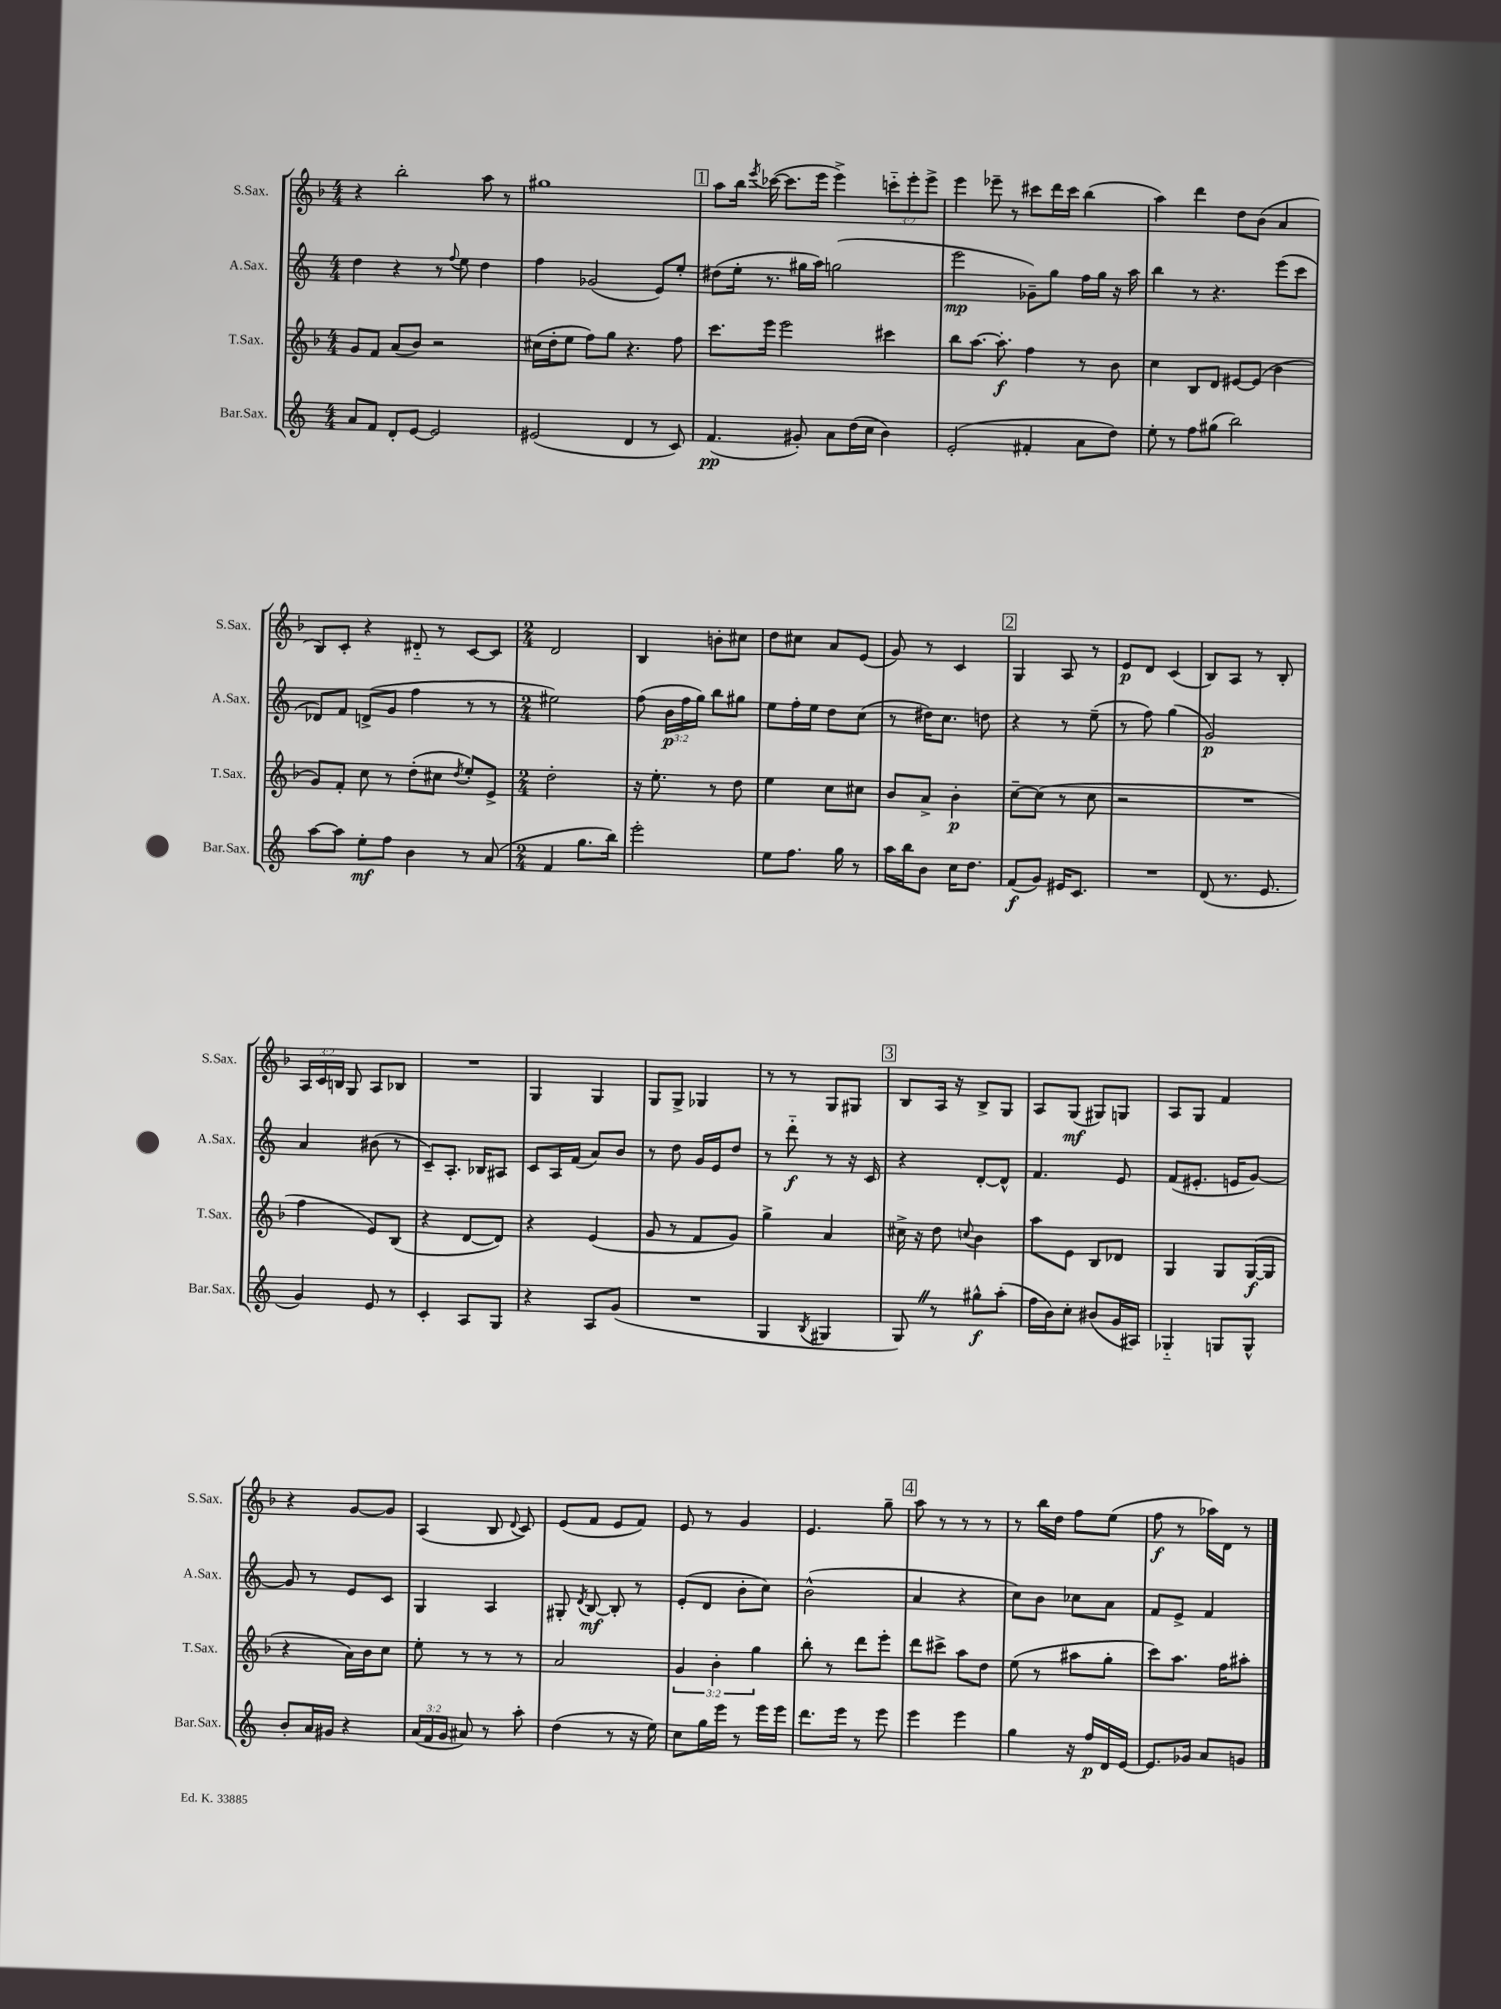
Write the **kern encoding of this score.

**kern	**dynam	**kern	**dynam	**kern	**dynam	**kern	**dynam
*part4	*part4	*part3	*part3	*part2	*part2	*part1	*part1
*staff4	*staff4	*staff3	*staff3	*staff2	*staff2	*staff1	*staff1
*I"Bar.Sax.	*	*I"T.Sax.	*	*I"A.Sax.	*	*I"S.Sax.	*
*I'Bar.Sax.	*	*I'T.Sax.	*	*I'A.Sax.	*	*I'S.Sax.	*
*clefG2	*	*clefG2	*	*clefG2	*	*clefG2	*
*k[]	*	*k[b-]	*	*k[]	*	*k[b-]	*
*M4/4	*	*M4/4	*	*M4/4	*	*M4/4	*
=98	=98	=98	=98	=98	=98	=98	=98
8a/L	.	8g/L	.	4dd\	.	4r	.
8f/J	.	8f/J	.	.	.	.	.
8d'/L	.	(8a/L	.	4r	.	2bb-'\	.
[8e/J	.	8b-/J)	.	.	.	.	.
2e/]	.	2r	.	8r	.	.	.
.	.	.	.	8qqff/	.	.	.
.	.	.	.	8ee\	.	.	.
.	.	.	.	4dd\	.	8aa\	.
.	.	.	.	.	.	8r	.
=99	=99	=99	=99	=99	=99	=99	=99
(2e#X/	.	(16cc#X\LL	.	4ff\	.	1gg#X	.
.	.	16dd'\J	.	.	.	.	.
.	.	8ee\J	.	.	.	.	.
.	.	8ff\L)	.	(2g-X/	.	.	.
.	.	8gg\J	.	.	.	.	.
4d/	.	4.r	.	.	.	.	.
8r	.	.	.	8e/L)	.	.	.
8c/)	.	8ff\	.	8ee'/J	.	.	.
!!LO:REH:place=s1:t=1
=100	=100	=100	=100	=100	=100	=100	=100
(4.f/	pp	8.ccc\L	.	(8dd#X\L	.	8aa\L	.
.	.	.	.	16ee'\Jk	.	16bb-\Jk	.
.	.	.	.	.	.	8qeee/	.
.	.	16eee\Jk	.	8.r	.	([16ccc-X\	.
.	.	2eee\	.	.	.	8.ccc-\L]	.
8g#X'/)	.	.	.	16gg#X\LL	.	.	.
.	.	.	.	16aa\JJ)	.	16eee\Jk	.
8a\L	.	.	.	(2ggn\	.	4eee^\)	.
(16dd\L	.	.	.	.	.	.	.
16cc\JJ	.	.	.	.	.	.	.
4b\)	.	4ccc#X\	.	.	.	12cccn\L	.
.	.	.	.	.	.	12eee'\	.
.	.	.	.	.	.	12eee^\J	.
=101	=101	=101	=101	=101	=101	=101	=101
(2e'/	.	8bb-\L	.	2eee\	mp	4eee\	.
.	.	[8.aa\J	.	.	.	.	.
.	.	.	.	.	.	8eee-X~\	.
.	.	8.aa'\]	f	.	.	.	.
.	.	.	.	.	.	8r	.
4f#X'/	.	4ff\	.	8g-X~\L)	.	8ccc#X\L	.
.	.	.	.	8gg\J	.	16ddd\L	.
.	.	.	.	.	.	16ccc#\JJ	.
8a\L	.	8r	.	16ff\LL	.	(4bb-\	.
.	.	.	.	16gg\JJ	.	.	.
8dd\J)	.	8b-\	.	16r	.	.	.
.	.	.	.	16aa\	.	.	.
=102	=102	=102	=102	=102	=102	=102	=102
8ee'\	.	4cc\	.	4bb\	.	4aa\)	.
8r	.	.	.	.	.	.	.
8ff\L	.	8B-/L	.	8r	.	4ddd\	.
(8gg#X\J	.	8d/J	.	4.r	.	.	.
2bb\)	.	[8e#X/L	.	.	.	8dd\L	.
.	.	(8e#/J]	.	.	.	(8b-\J	.
.	.	4b-\	.	(8eee\L	.	4a/	.
.	.	.	.	8ccc\J	.	.	.
!!LO:LB:g=z
=103	=103	=103	=103	=103	=103	=103	=103
[8aa\L	.	8g/L)	.	8d-X/L)	.	8B-/L)	.
8aa\J]	.	8f'/J	.	8f/J	.	8c'/J	.
8ee'\L	mf	8cc\	.	(8dn^/L	.	4r	.
8ff\J	.	8r	.	8g/J	.	.	.
4b\	.	(8dd'\L	.	4ff\	.	8d#X/	.
.	.	8cc#X\J	.	.	.	8r	.
.	.	8qdd/	.	.	.	.	.
8r	.	8ee'/L)	.	8r	.	[8c/L	.
(8a/	.	8e^/J	.	8r	.	8c/J]	.
=104	=104	=104	=104	=104	=104	=104	=104
*M2/4	*	*M2/4	*	*M2/4	*	*M2/4	*
4f/	.	2dd'\	.	2ee#X\)	.	2d/	.
8.gg\L	.	.	.	.	.	.	.
16bb\Jk)	.	.	.	.	.	.	.
=105	=105	=105	=105	=105	=105	=105	=105
2eee'\	.	16r	.	(8ff\	.	4B-/	.
.	.	8.ee'\	.	.	.	.	.
.	.	.	.	24b\LL	p	.	.
.	.	.	.	24ff\	.	.	.
.	.	.	.	24gg\JJ)	.	.	.
.	.	8r	.	8bb\L	.	8bn'\L	.
.	.	8dd\	.	8gg#X\J	.	8cc#X\J	.
=106	=106	=106	=106	=106	=106	=106	=106
8ee\L	.	4ee\	.	8ee\L	.	8dd\L	.
8.ff\J	.	.	.	16ff'\L	.	8cc#X\J	.
.	.	.	.	16ee\JJ	.	.	.
.	.	8cc\L	.	8dd\L	.	8a/L	.
16gg\	.	.	.	.	.	.	.
8r	.	8cc#X\J	.	(8cc\J	.	(8e/J	.
=107	=107	=107	=107	=107	=107	=107	=107
16aa\LL	.	8b-/L	.	8r	.	8g/)	.
16bb\J	.	.	.	.	.	.	.
8b\J	.	8a^/J	.	16dd#X\KL)	.	8r	.
.	.	.	.	8.cc\J	.	.	.
16cc\KL	.	4b-'\	p	.	.	4c/	.
8.dd\J	.	.	.	.	.	.	.
.	.	.	.	8ddn\	.	.	.
!!LO:REH:place=s1:t=2
=108	=108	=108	=108	=108	=108	=108	=108
(8f/L	f	[8cc~\L	.	4r	.	4G/	.
8g/J)	.	(8cc\J]	.	.	.	.	.
16e#X/KL	.	8r	.	8r	.	8A/	.
8.c/J	.	.	.	.	.	.	.
.	.	8cc\	.	(8ee~\	.	8r	.
=109	=109	=109	=109	=109	=109	=109	=109
2r	.	2r	.	8r	.	8e/L	p
.	.	.	.	8ff\)	.	8d/J	.
.	.	.	.	(4gg\	.	(4c/	.
=110	=110	=110	=110	=110	=110	=110	=110
(8d/	.	2r	.	2g/)	p	8B-/L)	.
8.r	.	.	.	.	.	8A/J	.
.	.	.	.	.	.	8r	.
8.e/	.	.	.	.	.	.	.
.	.	.	.	.	.	8B-'/	.
!!LO:LB:g=z
=111	=111	=111	=111	=111	=111	=111	=111
4g/)	.	4ff\	.	4a/	.	24A/LL	.
.	.	.	.	.	.	24c/	.
.	.	.	.	.	.	24Bn/JJ	.
.	.	.	.	.	.	8G/	.
8e/	.	8e/L)	.	(8b#X\	.	8A/L	.
8r	.	(8B-/J	.	8r	.	8B-X/J	.
=112	=112	=112	=112	=112	=112	=112	=112
4c'/	.	4r	.	8c~/L)	.	2r	.
.	.	.	.	8.A'/J	.	.	.
8A/L	.	[8d/L	.	.	.	.	.
.	.	.	.	16B-X/KL	.	.	.
8G/J	.	8d/J])	.	8A#X/J	.	.	.
=113	=113	=113	=113	=113	=113	=113	=113
4r	.	4r	.	8c/L	.	4G/	.
.	.	.	.	16A/L	.	.	.
.	.	.	.	(16f/JJ	.	.	.
8A/L	.	(4e/	.	8a/L)	.	4G/	.
(8g/J	.	.	.	8b/J	.	.	.
=114	=114	=114	=114	=114	=114	=114	=114
2r	.	8g/	.	8r	.	8G/L	.
.	.	8r	.	8dd\	.	8G^/J	.
.	.	8f/L	.	16g/LL	.	4G-X/	.
.	.	.	.	16e/J	.	.	.
.	.	8g/J)	.	8dd/J	.	.	.
=115	=115	=115	=115	=115	=115	=115	=115
4G/	.	4gg^\	.	8r	.	8r	.
.	.	.	.	8ddd\	f	8r	.
8qB/	.	.	.	.	.	.	.
4G#X/	.	4a/	.	8r	.	8G/L	.
.	.	.	.	16r	.	8G#X/J	.
.	.	.	.	16c/	.	.	.
!!LO:REH:place=s1:t=3
=116	=116	=116	=116	=116	=116	=116	=116
8GZ/)	.	16cc#X^\	.	4r	.	8B-/L	.
.	.	16r	.	.	.	.	.
8r	.	8dd\	.	.	.	16A/Jk	.
.	.	.	.	.	.	16r	.
.	.	8qqccn/	.	.	.	.	.
8gg#X^^\L	f	4b-\	.	[8d'/L	.	8B-^/L	.
(8aa'\J	.	.	.	8d^^/J]	.	8G/J	.
=117	=117	=117	=117	=117	=117	=117	=117
16ff\LL	.	8aa\L	.	4.f/	.	8A/L	.
16b\J)	.	.	.	.	.	.	.
8cc'\J	.	8e\J	.	.	.	(8G/J	mf
(8b#X/L	.	8B-/L	.	.	.	8G#X/L)	.
16g/L	.	8d-X/J	.	8e/	.	8Gn/J	.
16A#X/JJ)	.	.	.	.	.	.	.
=118	=118	=118	=118	=118	=118	=118	=118
4G-X/	.	4G/	.	(8f/L	.	8A/L	.
.	.	.	.	8.e#X'/J	.	8G/J	.
8Gn/L	.	8G/L	.	.	.	4f/	.
.	.	.	.	16en/KL	.	.	.
8G^^/J	.	([16G/L	f	[8g/J)	.	.	.
.	.	16G/JJ]	.	.	.	.	.
!!LO:LB:g=z
=119	=119	=119	=119	=119	=119	=119	=119
8b'/L	.	4r	.	8g/]	.	4r	.
16a/L	.	.	.	8r	.	.	.
16g#X/JJ	.	.	.	.	.	.	.
4r	.	16a\LL)	.	8e/L	.	[8g/L	.
.	.	16b-\J	.	.	.	.	.
.	.	8cc\J	.	8c/J	.	8g/J]	.
=120	=120	=120	=120	=120	=120	=120	=120
(24a/LL	.	8ee'\	.	4G/	.	(4A/	.
24f/	.	.	.	.	.	.	.
24g/JJ	.	.	.	.	.	.	.
8a#X/)	.	8r	.	.	.	.	.
8r	.	8r	.	4A/	.	8B-/	.
.	.	.	.	.	.	8qqd/	.
8aa'\	.	8r	.	.	.	8c/)	.
=121	=121	=121	=121	=121	=121	=121	=121
(4dd\	.	2a/	.	8G#X'/	.	(8e/L	.
.	.	.	.	8qd/	.	.	.
.	.	.	.	[8B/	mf	8f/J	.
8r	.	.	.	8B'/]	.	8e/L	.
16r	.	.	.	8r	.	8f/J)	.
16ee\)	.	.	.	.	.	.	.
=122	=122	=122	=122	=122	=122	=122	=122
8cc\L	.	6g/	.	(8e'/L	.	8e/	.
16gg\L	.	.	.	8d/J	.	8r	.
.	.	6b-'\	.	.	.	.	.
16eee\JJ	.	.	.	.	.	.	.
8r	.	.	.	8b'\L	.	4g/	.
.	.	6gg\	.	.	.	.	.
16eee\LL	.	.	.	8cc\J)	.	.	.
16eee\JJ	.	.	.	.	.	.	.
=123	=123	=123	=123	=123	=123	=123	=123
8.ddd\L	.	8bb-'\	.	(2b^^\	.	4.e/	.
.	.	8r	.	.	.	.	.
16eee\Jk	.	.	.	.	.	.	.
8r	.	8ddd\L	.	.	.	.	.
8eee\	.	8eee'\J	.	.	.	8gg~\	.
!!LO:REH:place=s1:t=4
=124	=124	=124	=124	=124	=124	=124	=124
4eee\	.	8ddd\L	.	4a/	.	8aa\	.
.	.	8ccc#X^\J	.	.	.	8r	.
4eee\	.	8aa\L	.	4r	.	8r	.
.	.	8dd\J	.	.	.	8r	.
=125	=125	=125	=125	=125	=125	=125	=125
4gg\	.	(8ee\	.	8cc\L)	.	8r	.
.	.	8r	.	8b\J	.	16bb-\LL	.
.	.	.	.	.	.	16dd\JJ	.
16r	.	8aa#X\L	.	8cc-X\L	.	8ff\L	.
16ff/LL	p	.	.	.	.	.	.
16d/	.	8gg'\J	.	8a\J	.	(8ee\J	.
[16e/JJ	.	.	.	.	.	.	.
=126	=126	=126	=126	=126	=126	=126	=126
8.e/L]	.	8ccc\L)	.	8f/L	.	8ff\	f
.	.	8.aa\J	.	8e^/J	.	8r	.
16g-X/Jk	.	.	.	.	.	.	.
8a/L	.	.	.	4f/	.	16aa-X\LL)	.
.	.	16ff\KL	.	.	.	16d\JJ	.
8gn/J	.	8aa#X'\J	.	.	.	8r	.
==	==	==	==	==	==	==	==
*-	*-	*-	*-	*-	*-	*-	*-
